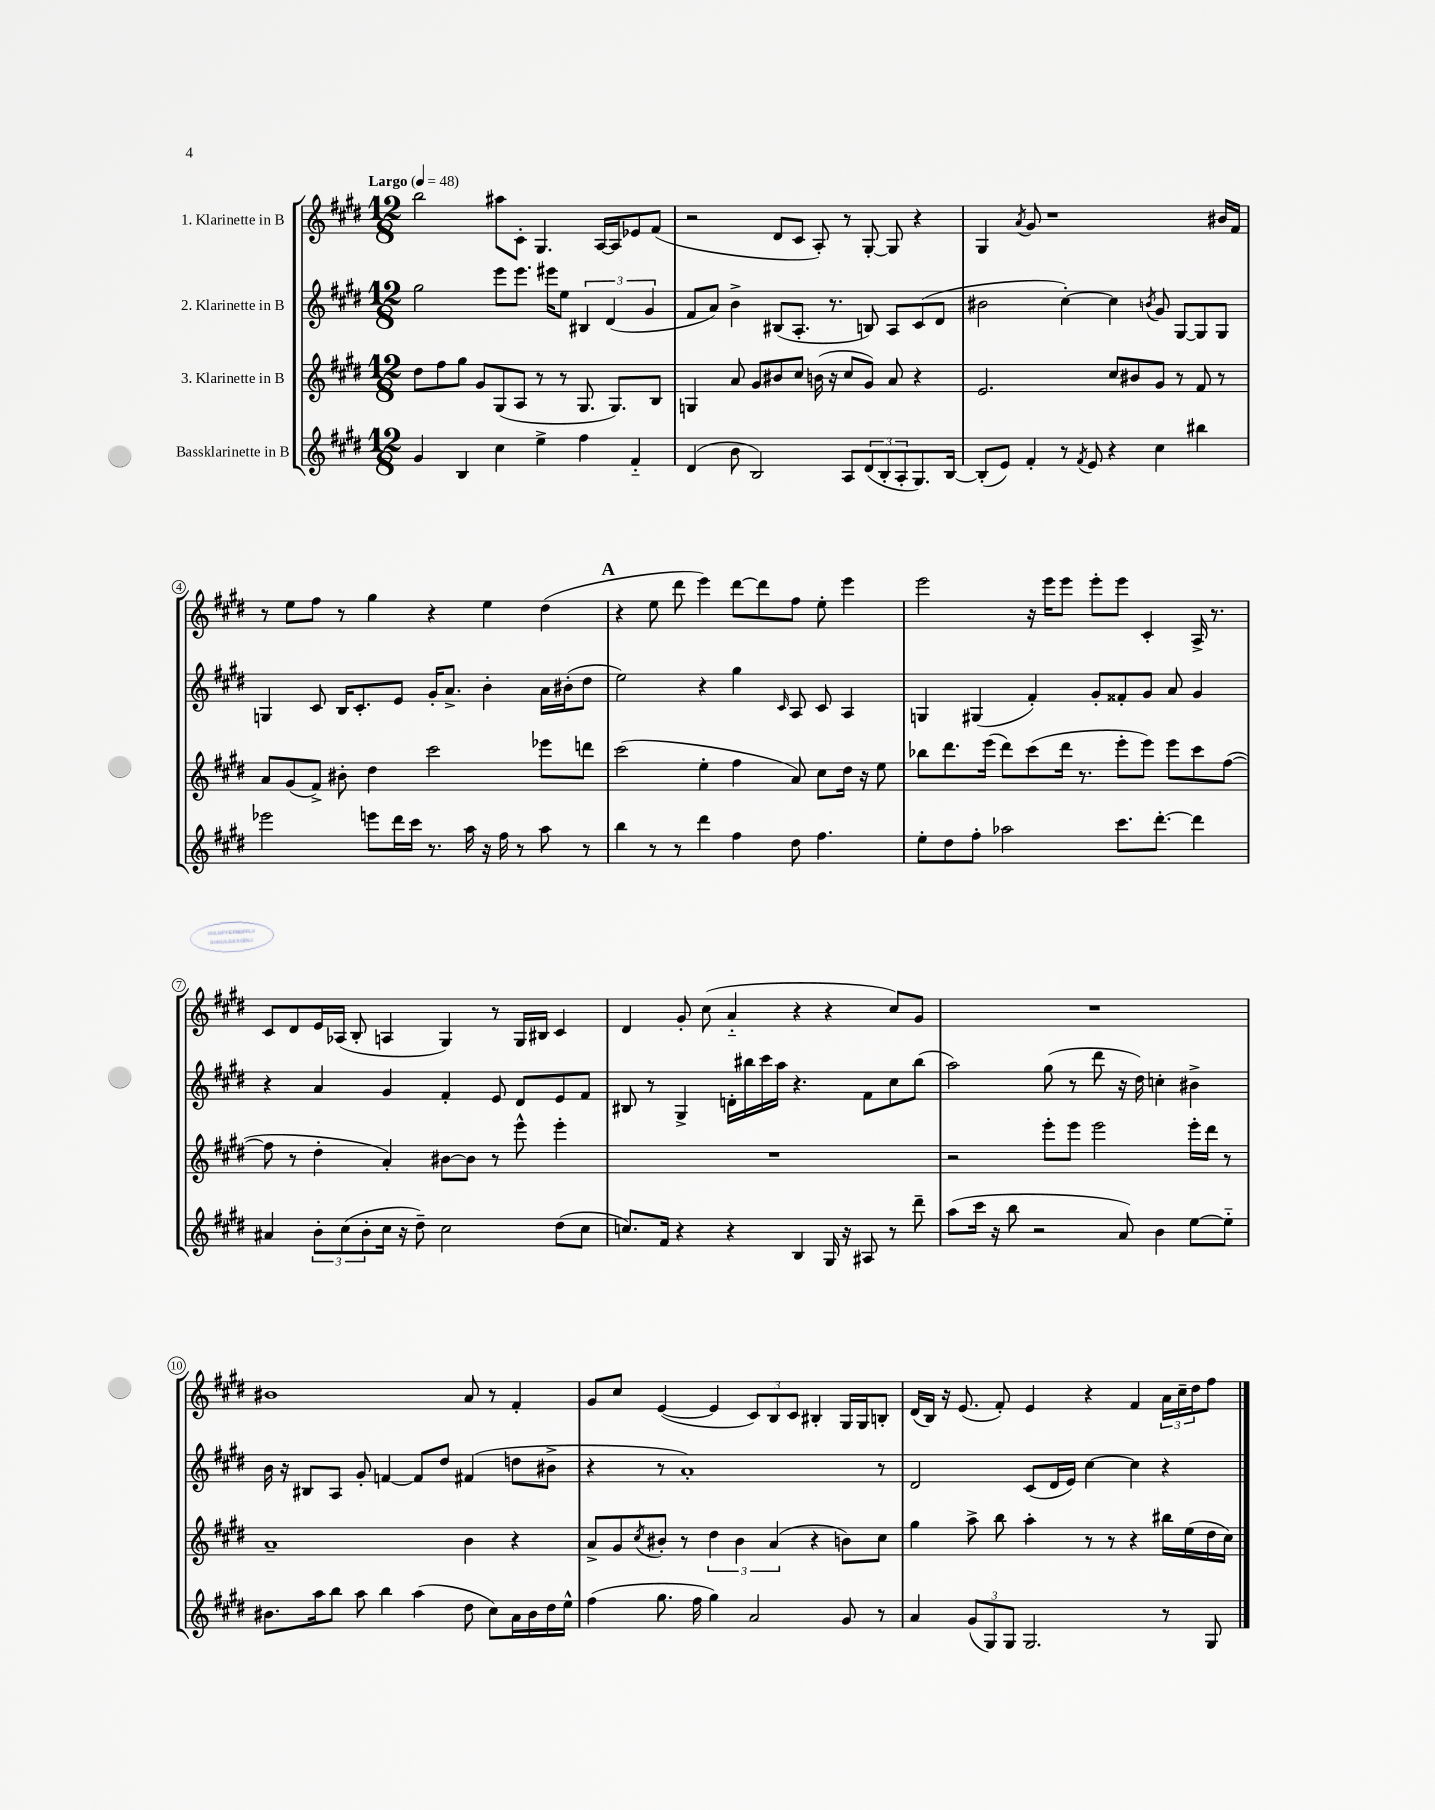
<<
\new StaffGroup <<
\new Staff = "s0" \with { instrumentName = "1. Klarinette in B" } {
    \clef treble \key e \major \numericTimeSignature \time 12/8 \tempo "Largo" 4 = 48
    b''2 ais''8 cis'8-. gis4. a16~ a16 ees'8 fis'8( |
    r2 dis'8 cis'8 a8-.) r8 gis8~-. gis8 r4 |
    gis4 \acciaccatura { a'8 } gis'8 r1 bis'16 fis'16 |
    r8 e''8 fis''8 r8 gis''4 r4 e''4 dis''4( |
    \mark \markup { \bold "A" } r4 e''8 dis'''8 e'''4) dis'''8~ dis'''8 fis''8 e''8-. e'''4 |
    e'''2 r16 e'''16 e'''8 e'''8-. e'''8 cis'4-. a16-> r8. |
    cis'8 dis'8 e'16 aes16( b8-. a4 gis4) r8 gis16 bis16 cis'4 |
    dis'4 gis'8-. cis''8( a'4-_ r4 r4 cis''8) gis'8 |
    R1. |
    bis'1 a'8 r8 fis'4-. |
    gis'8 cis''8 e'4~( e'4 \tuplet 3/2 { cis'8) b8 cis'8 } bis4-. gis16 gis16 b8-. |
    dis'16( b16) r16 e'8.( fis'8-.) e'4 r4 fis'4 \tuplet 3/2 { a'16 cis''16-- dis''16 } fis''8 \bar "|." |
}
\new Staff = "s1" \with { instrumentName = "2. Klarinette in B" } {
    \clef treble \key e \major \numericTimeSignature \time 12/8
    gis''2 e'''8 e'''8. eis'''16 e''8 \tuplet 3/2 { bis4 dis'4( gis'4 } |
    fis'8 a'8) b'4-> bis8( a8.-. r8. b8) a8 cis'8( dis'8 |
    bis'2 cis''4~-.) cis''4 \acciaccatura { b'8 } gis'8 gis8~ gis8 gis8 |
    g4 cis'8 b16 cis'8.-. e'8 gis'16-. a'8.-> b'4-. a'16 bis'16-.( dis''8 |
    \mark \markup { \bold "A" } e''2) r4 gis''4 \grace { cis'16 } a8 cis'8 a4 |
    g4 gis4( fis'4-.) gis'8-. fisis'8-. gis'8 a'8 gis'4 |
    r4 a'4 gis'4 fis'4-. e'8 dis'8 e'8 fis'8 |
    bis8 r8 gis4-> d'16-. bis''16 cis'''16 a''16 r4. fis'8 cis''8 bis''8( |
    a''2) gis''8( r8 dis'''8 r16 dis''16) c''4-. bis'4-> |
    b'16 r16 bis8 a8 gis'8-. f'4~ f'8 dis''8 fis'4( d''8 bis'8-> |
    r4 r8 a'1-.) r8 |
    dis'2 cis'8( dis'16 e'16) cis''4~ cis''4 r4 \bar "|." |
}
\new Staff = "s2" \with { instrumentName = "3. Klarinette in B" } {
    \clef treble \key e \major \numericTimeSignature \time 12/8
    dis''8 fis''8 gis''8 gis'8 gis8( a8 r8 r8 gis8. gis8.) b8 |
    g4 a'8 gis'8 bis'8 cis''8 b'16( r16 cis''8 gis'8) a'8 r4 |
    e'2. cis''8 bis'8 gis'8 r8 fis'8 r8 |
    a'8 gis'8( fis'8->) bis'8-. dis''4 cis'''2 ees'''8 d'''8 |
    \mark \markup { \bold "A" } cis'''2( e''4-. fis''4 a'8) cis''8 dis''16 r16 e''8 |
    bes''8 dis'''8. e'''16( dis'''8) cis'''8( dis'''16 r8. e'''8-. e'''8) e'''8 cis'''8 fis''8~( |
    fis''8 r8 dis''4-. a'4-.) bis'8~ bis'8 r8 e'''8-^ e'''4-. |
    R1. |
    r2 e'''8-. e'''8 e'''2 e'''16-. dis'''16 r8 |
    a'1-- b'4 r4 |
    a'8-> gis'8 \acciaccatura { cis''8 } bis'8-. r8 \tuplet 3/2 { dis''4 bis'4 a'4( } r4 b'8) cis''8 |
    gis''4 a''8-> b''8 a''4-. r8 r8 r4 bis''16 e''16( dis''16 cis''16) \bar "|." |
}
\new Staff = "s3" \with { instrumentName = "Bassklarinette in B" } {
    \clef treble \key e \major \numericTimeSignature \time 12/8
    gis'4 b4 cis''4 e''4-> fis''4 fis'4-_ |
    dis'4( b'8 b2) a8 \tuplet 3/2 { dis'8( b8-. a8-. } gis8.) b16~ |
    b8-.( e'8) fis'4-. r8 \acciaccatura { fis'8 } e'8 r4 cis''4 bis''4 |
    ees'''2 e'''8 dis'''16 cis'''16 r8. a''16 r16 fis''16 r8 a''8 r8 |
    \mark \markup { \bold "A" } b''4 r8 r8 dis'''4 fis''4 dis''8 fis''4. |
    e''8-. dis''8 fis''8-. aes''2 cis'''8. dis'''8.~-. dis'''4 |
    ais'4 \tuplet 3/2 { b'8-. cis''8( b'8-. } cis''16 r16 dis''8--) cis''2 dis''8( cis''8 |
    c''8.) fis'16 r4 r4 b4 gis16 r16 ais8 r8 dis'''8-- |
    a''8( cis'''16 r16 b''8 r2 a'8) b'4 e''8~ e''8-_ |
    bis'8. a''16 b''8 a''8 b''4 a''4( dis''8 cis''8) a'16 bis'16 dis''16 e''16-^ |
    fis''4( gis''8. fis''16 gis''4) a'2 gis'8 r8 |
    a'4 \tuplet 3/2 { gis'8( gis8) gis8 } gis2. r8 gis8 \bar "|." |
}
>>
>>
\layout { \context { \Score \override BarNumber.stencil = #(make-stencil-circler 0.1 0.3 ly:text-interface::print) } }
